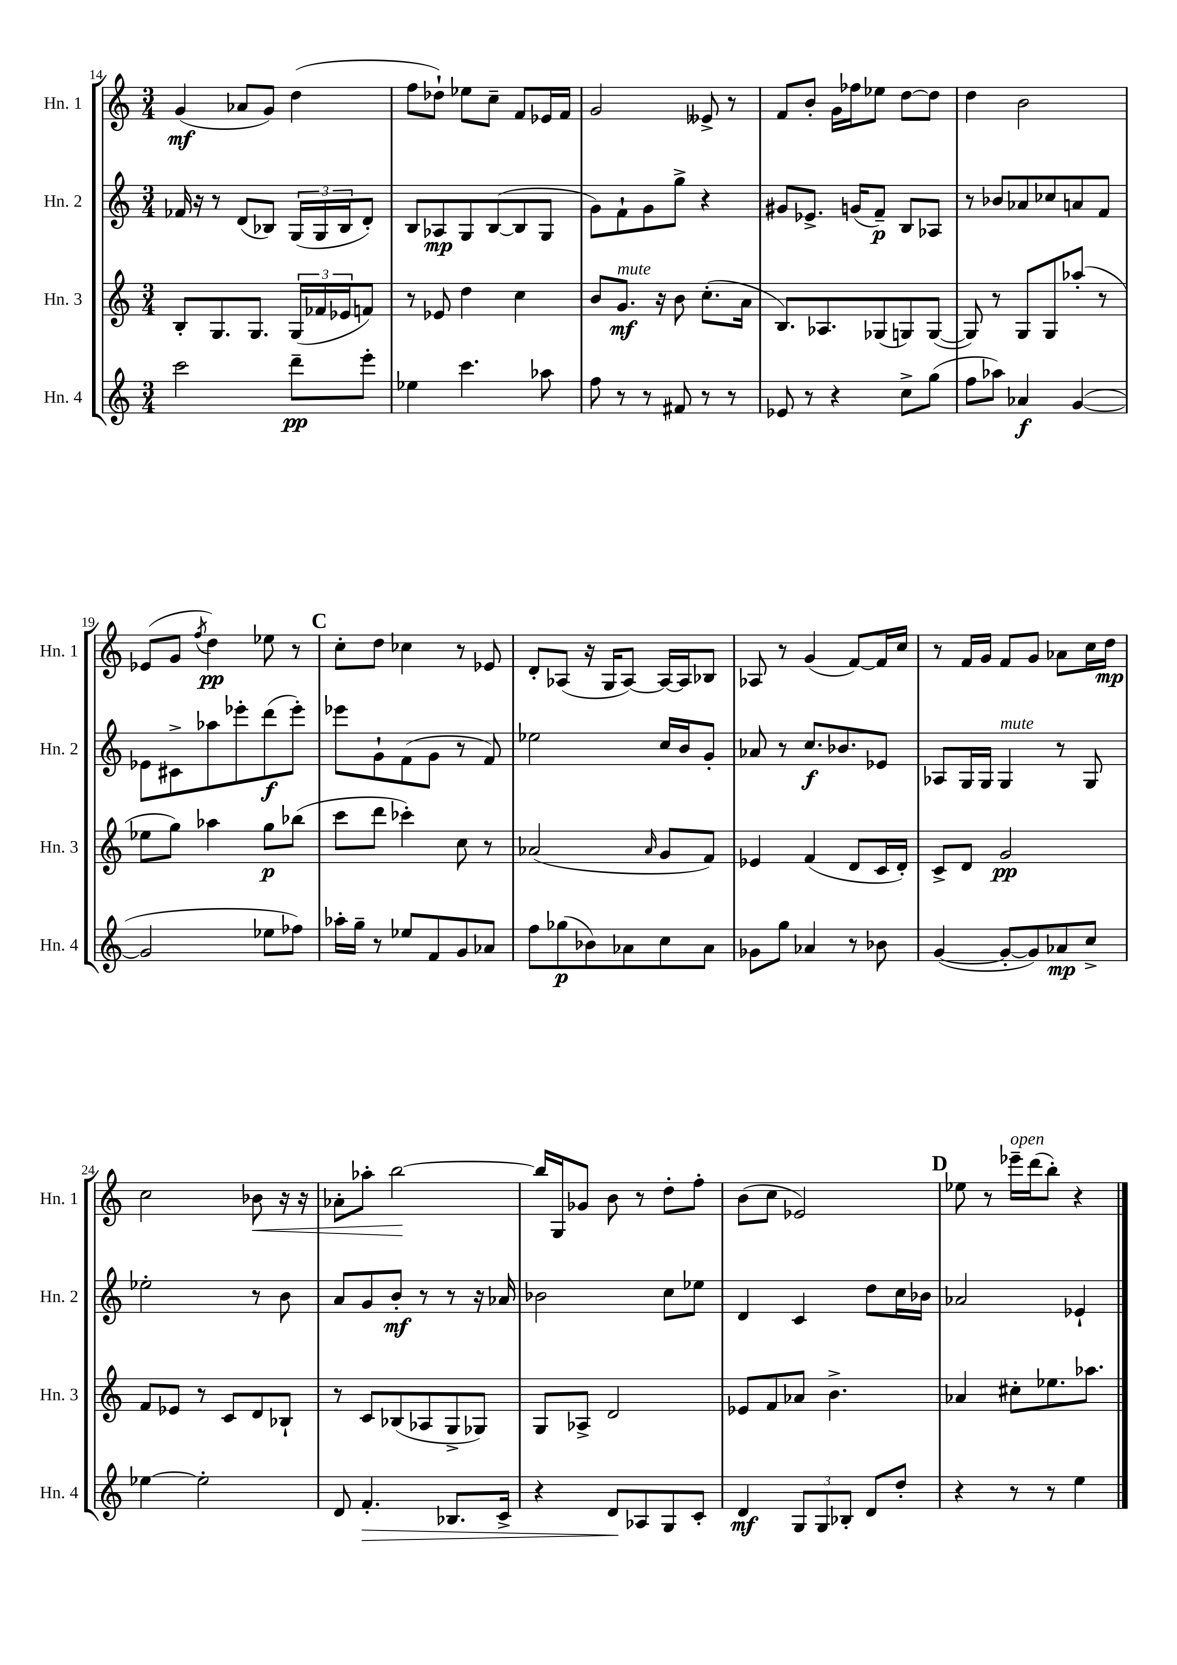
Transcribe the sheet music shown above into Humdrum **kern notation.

**kern	**kern	**kern	**kern
*staff4	*staff3	*staff2	*staff1
*clefG2	*clefG2	*clefG2	*clefG2
*k[]	*k[]	*k[]	*k[]
*M3/4	*M3/4	*M3/4	*M3/4
2ccc	8B'	16f-	(4g
.	.	16r	.
.	8.G	8r	.
.	.	(8d	8a-
.	8.G	.	.
.	.	8B-)	8g)
8ddd~	(24G	(24G	(4dd
.	24f-	24G	.
.	24e-	24B-	.
8eee'	8f)	8d')	.
=	=	=	=
4ee-	8r	8B	8ff
.	8e-	8A-	8dd-`)
4.ccc	4dd	8G	8ee-
.	.	([8B	8cc~
.	4cc	8B]	8f
8aa-	.	8G	16e-
.	.	.	16f
=	=	=	=
8ff	8b	8g)	2g
8r	8.g	8f`	.
8r	.	8g	.
.	16r	.	.
8f#	8b	8gg^	.
8r	(8.cc'	4r	8e--^
8r	.	.	8r
.	16a	.	.
=	=	=	=
8e-	8.B)	8g#	8f
8r	.	8.e-^	8b'
.	8.A-	.	.
4r	.	.	16g
.	.	(16g	16ff-
.	(8G-	8f~)	8ee-
8cc^	8G)	8B	[8dd
(8gg	([8G	8A-	8dd]
=	=	=	=
8ff	8G])	8r	4dd
8aa-)	8r	8b-	.
4a-	8G	8a-	2b
.	8G	8cc-	.
([4g	(8aa-'	8a	.
.	8r	8f	.
=	=	=	=
2g]	8ee-	8e-	(8e-
.	8gg)	8c#^	8g
.	.	.	8qff
.	4aa-	8aa-	4dd)
.	.	8eee-'	.
8ee-	8gg	(8ddd	8ee-
8ff-)	(8bb-	8eee-')	8r
=	=	=	=
16aa-'	8ccc	8eee-	8cc'
16gg~	.	.	.
8r	8ddd	8g`	8dd
8ee-	4ccc-')	(8f	4cc-
8f	.	8g	.
8g	8cc	8r	8r
8a-	8r	8f)	8e-
=	=	=	=
8ff	(2a-	2ee-	8d'
(8gg-	.	.	(8A-
8b-)	.	.	16r
.	.	.	16G
8a-	.	.	[8A-)
.	16qqa-	.	.
8cc	8g	16cc	16A-_
.	.	16b	16A-]
8a-	8f)	8g'	8B-
=	=	=	=
8g-	4e-	8a-	8A-
8gg	.	8r	8r
4a-	(4f	8.cc	(4g
.	.	8.b-	.
8r	8d	.	[8f)
8b-	16c	8e-	16f]
.	16d')	.	16cc
=	=	=	=
([4g	8c^	8A-	8r
.	8d	16G	16f
.	.	16G	16g
8g'_	2g	4G	8f
8g])	.	.	8g
8a-	.	8r	8a-
8cc^	.	8G	16cc
.	.	.	16dd
=	=	=	=
[4ee-	8f	2ee-'	2cc
.	8e-	.	.
2ee-']	8r	.	.
.	8c	.	.
.	8d	8r	8b-
.	8B-`	8b	16r
.	.	.	16r
=	=	=	=
8d	8r	8a	8a-'
4.f'	8c	8g	8aa-'
.	(8B-	8b'	[2bb
.	8A-	8r	.
8.B-	8G^	8r	.
.	8G-)	16r	.
16c^	.	16a-	.
=	=	=	=
4r	8G	2b-	16bb]
.	.	.	16G
.	8A-^	.	8g-
8d	2d	.	8b
8A-	.	.	8r
8G	.	8cc	8dd'
8c'	.	8ee-	8ff'
=	=	=	=
4d	8e-	4d	(8b
.	8f	.	8cc
12G	8a-	4c	2e-)
12G	.	.	.
.	4.b^	.	.
12B-'	.	.	.
8d	.	8dd	.
8dd'	.	16cc	.
.	.	16b-	.
=	=	=	=
4r	4a-	2a-	8ee-
.	.	.	8r
8r	8cc#'	.	16eee-~
.	.	.	(16ddd
8r	8.ee-	.	8bb')
4ee	.	4e-`	4r
.	8.aa-	.	.
==	==	==	==
*-	*-	*-	*-
